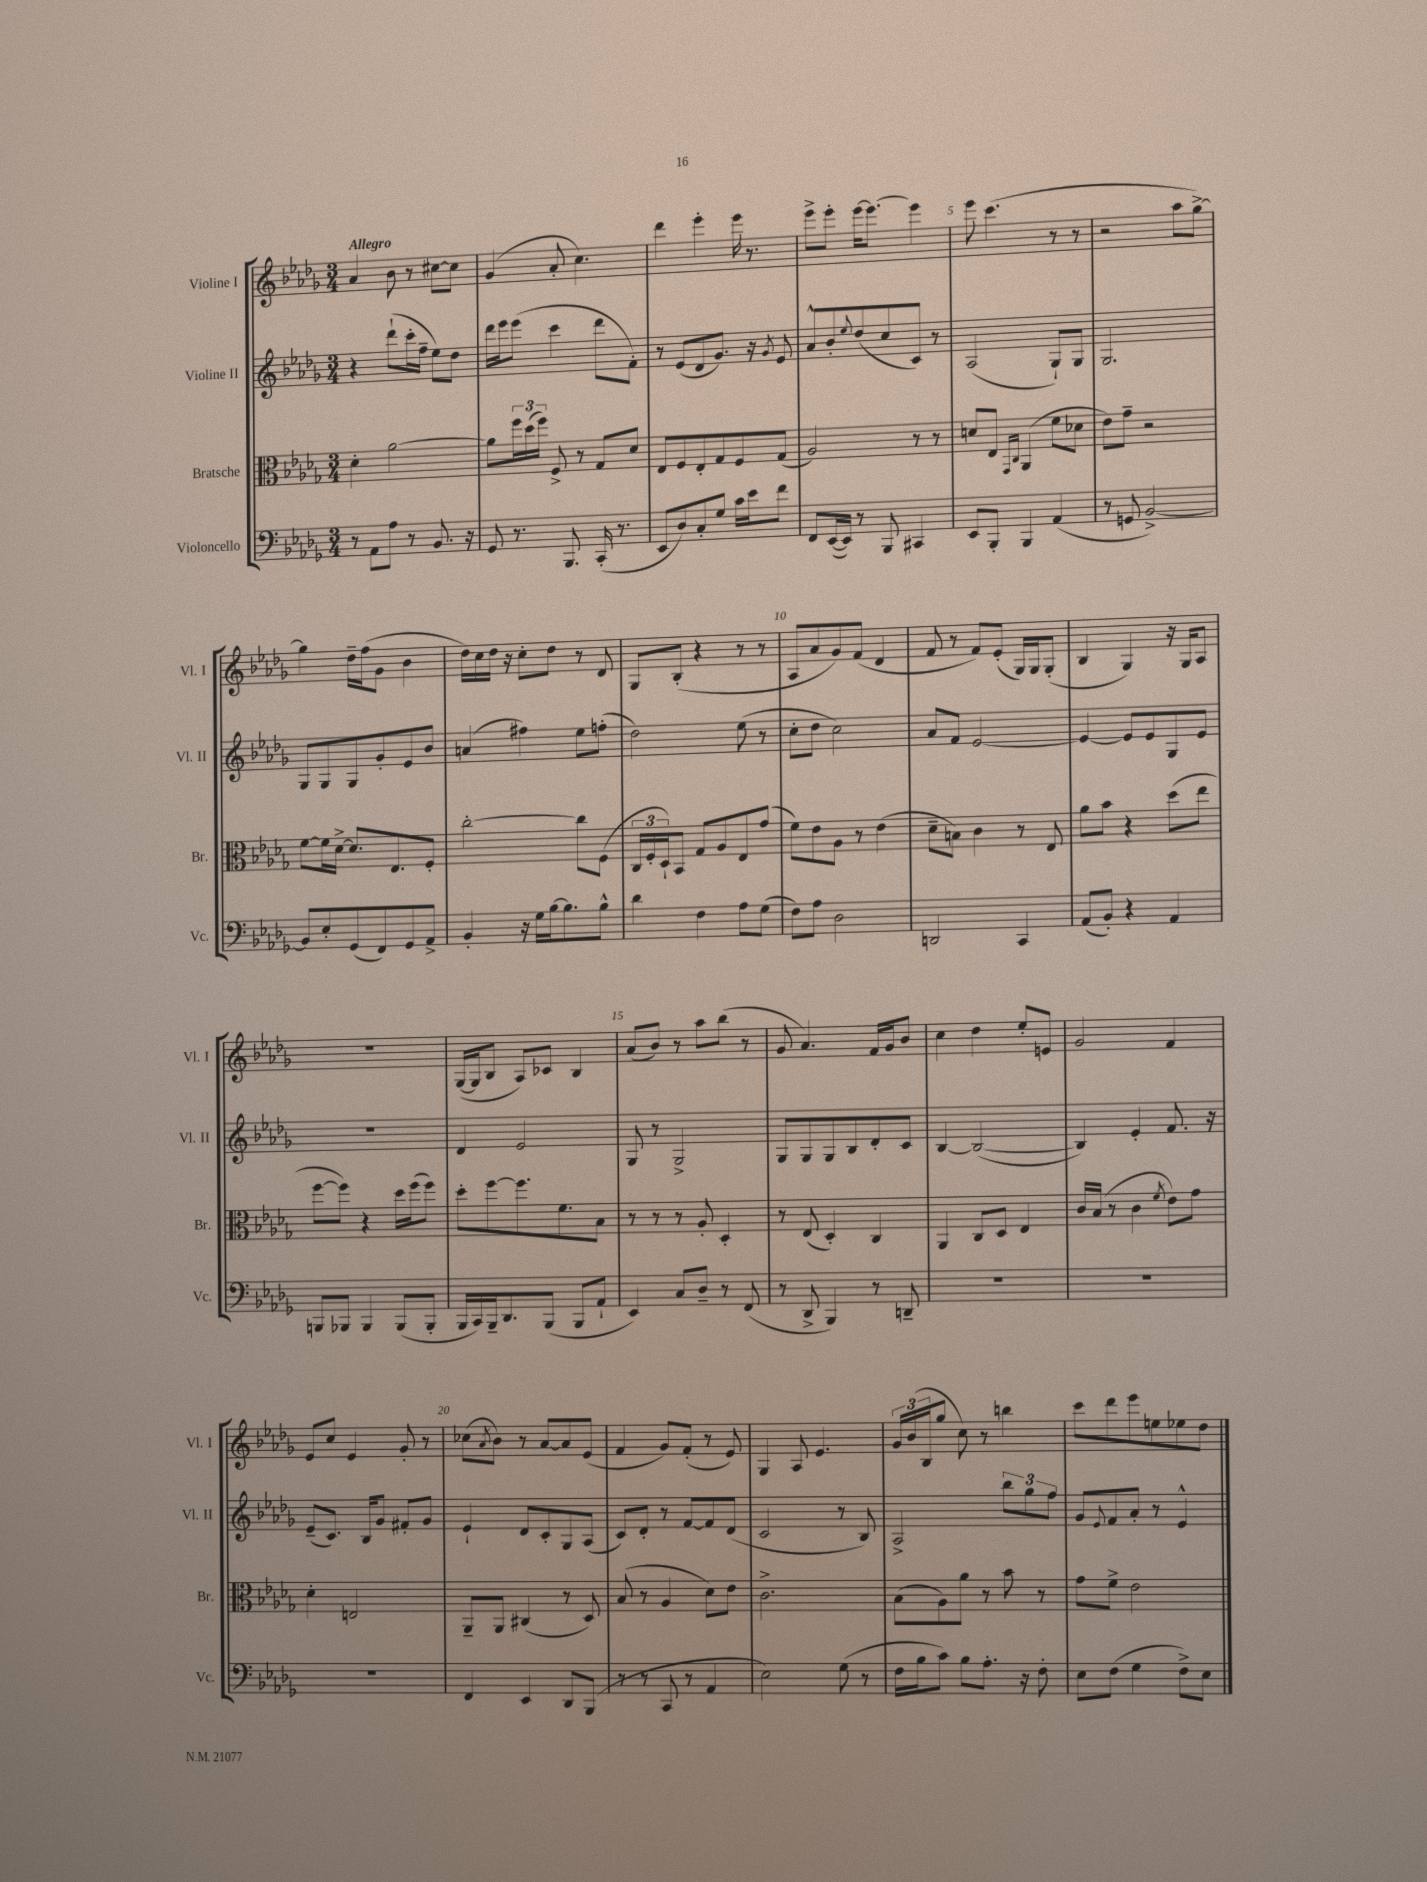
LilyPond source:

<<
\new StaffGroup <<
\new Staff = "s0" \with { instrumentName = "Violine I" shortInstrumentName = "Vl. I" } {
    \clef treble \key des \major \numericTimeSignature \time 3/4 \tempo "Allegro"
    aes'4 bes'8 r8 cis''8~ cis''8 |
    ges'4( aes'8-. c''4.) |
    des'''4 ees'''4-. ees'''16 r8. |
    ees'''8-> ees'''8-. ees'''16~ ees'''8.~ ees'''4 |
    ees'''8 c'''4.( r8 r8 |
    r2 aes''8 ges''8~->) |
    ges''4 des''16-- f''16( ges'8 bes'4 |
    des''16) c''16 des''16 r16 c''8-. des''8 r8 des'8 |
    ges8 bes8-.( r4 r8 r8 |
    aes8 aes'8 ges'8) f'8( des'4 |
    f'8 r8 f'8) ees'8-.( ges16) ges16 ges8-.( |
    bes4 ges4) r16 ges16 aes8 |
    R2. |
    ges16~( ges16 bes8 aes8) ces'8 bes4 |
    aes'8( bes'8) r8 aes''8 bes''8( r8 |
    ges'8 aes'4.) f'16 ges'16 bes'8 |
    c''4 des''4 ees''8-. e'8 |
    ges'2 f'4 |
    ees'8 c''8 ees'4 ges'8-. r8 |
    ces''8( \acciaccatura { aes'8 } bes'8) r8 aes'8~ aes'8 ees'8( |
    f'4 ges'8) f'8-.( r8 ees'8) |
    ges4 aes8 ees'4. |
    \tuplet 3/2 { ges'16 bes'16( bes16 } ges''8 c''8) r8 b''4 |
    c'''8 des'''8 ees'''8 e''8 ees''8 des''8 \bar "|." |
}
\new Staff = "s1" \with { instrumentName = "Violine II" shortInstrumentName = "Vl. II" } {
    \clef treble \key des \major \numericTimeSignature \time 3/4
    r4 des'''8-!( c'''16-. f''16-- ees''8) des''8 |
    des'''16 ees'''16 ees'''8( c'''4 des'''8 f'8-.) |
    r8 ees'8( des'8 ges'8.) r16 \acciaccatura { ges'8 } ees'8 |
    aes'8-^ bes'8-. \appoggiatura { ees''8 } des''8( c''8 c'8) r8 |
    aes2( ges8-!) ges8 |
    ges2. |
    ges8 ges8 ges8 ges'8-. ees'8 bes'8 |
    a'4( fis''4) ees''8 f''8-.( |
    des''2) ees''8( r8 |
    c''8-. des''8 c''2) |
    aes'8 f'8 ees'2~ |
    ees'4~ ees'8 ees'8 ges8 ees'8 |
    R2. |
    des'4 ees'2 |
    ges8 r8 ges2-> |
    ges8 ges8 ges8 bes8 des'8-. c'8 |
    bes4~ bes2~( |
    bes4) ees'4-. f'8. r16 |
    ees'8--( c'8.) bes16 ges'8 fis'8-. ges'8 |
    ees'4-! des'8 c'8-. ges8 aes8( |
    c'8) des'8-. r8 f'8~ f'8 des'8( |
    c'2 r8 bes8) |
    aes2-> \tuplet 3/2 { bes''8 ges''8 f''8 } |
    ges'8 \appoggiatura { ees'8 } f'8 aes'8-. r8 ees'4-^ \bar "|." |
}
\new Staff = "s2" \with { instrumentName = "Bratsche" shortInstrumentName = "Br." } {
    \clef alto \key des \major \numericTimeSignature \time 3/4
    des'4-. aes'2~ |
    aes'8 \tuplet 3/2 { f''16 des''16( f''16) } f8-> r8 ges8 des'8 |
    ees8 f8 ees8-. ges8 f8 ges8( |
    aes2) r8 r8 |
    d'8 ees8 \grace { ges,16 c16 } aes,4( f'8 des'8 |
    ees'8) ges'8-- r2 |
    f'8~ f'16 des'16~-> des'8. ees8. f8-. |
    c''2~-. c''8 f8( |
    \tuplet 3/2 { c16 f16-. des16-!) } bes,8 ges8 aes8 ees8 ges'8( |
    f'8) ees'8 aes8 r8 ees'4( |
    des'8-- b8) c'4 r8 ees8 |
    aes'8 bes'8 r4 des''8( ees''8 |
    f''8~ f''8) r4 des''16 f''16( f''8) |
    des''8-. f''8~ f''8. f'8. bes8 |
    r8 r8 r8 aes8-. des4-. |
    r8 ees8( des4-.) c4 |
    aes,4 c8 des8 ees4 |
    c'16 bes16( r8 c'4 \acciaccatura { f'8 } ees'8) ges'8 |
    des'4-. e2 |
    aes,8-- aes,8 cis4( r8 des8) |
    bes8( r8 aes4 des'8) ees'8 |
    c'2.-> |
    bes8( aes8) aes'8 r8 bes'8 r8 |
    ges'8 f'8-> ees'2 \bar "|." |
}
\new Staff = "s3" \with { instrumentName = "Violoncello" shortInstrumentName = "Vc." } {
    \clef bass \key des \major \numericTimeSignature \time 3/4
    r8 aes,8 aes8 r8 bes,8. r16 |
    ges,8 r8. bes,,8. c,16-.( r8. |
    ees,8 des8) c8-. ges8 c'16 ees'16 f'8 |
    f,8 ees,16~( ees,16) r8 bes,,8 cis,4 |
    ees,8 bes,,8-. bes,,4 aes,4( |
    r8 g,8 bes,2~->) |
    bes,8 ees8-. ges,8( f,8) ges,8 aes,8-> |
    bes,4-. r16 ges16 bes16~ bes8. bes8-^ |
    des'4 f4 aes8 ges8( |
    f8) aes8 des2 |
    d,2 c,4 |
    aes,8( bes,8-.) r4 aes,4 |
    b,,8 bes,,8 bes,,4 bes,,8( bes,,8-. |
    bes,,16 c,16) bes,,16-- des,8. bes,,8( bes,,8 aes,8-! |
    ees,4) c8 des8-- r8 f,8( |
    r8 des,8-> bes,,4) r8 d,8-- |
    R2. |
    R2. |
    R2. |
    f,4 ees,4 des,8 bes,,8( |
    r8 r8 c,8 r8 aes,4 |
    ees2) ges8( r8 |
    f16 bes16 c'8) bes8 aes8.-. r16 f8-. |
    ees8 f8( ges4 f8->) ees8 \bar "|." |
}
>>
>>
\layout { \context { \Score \override BarNumber.break-visibility = ##(#f #t #t) barNumberVisibility = #(every-nth-bar-number-visible 5) } }
